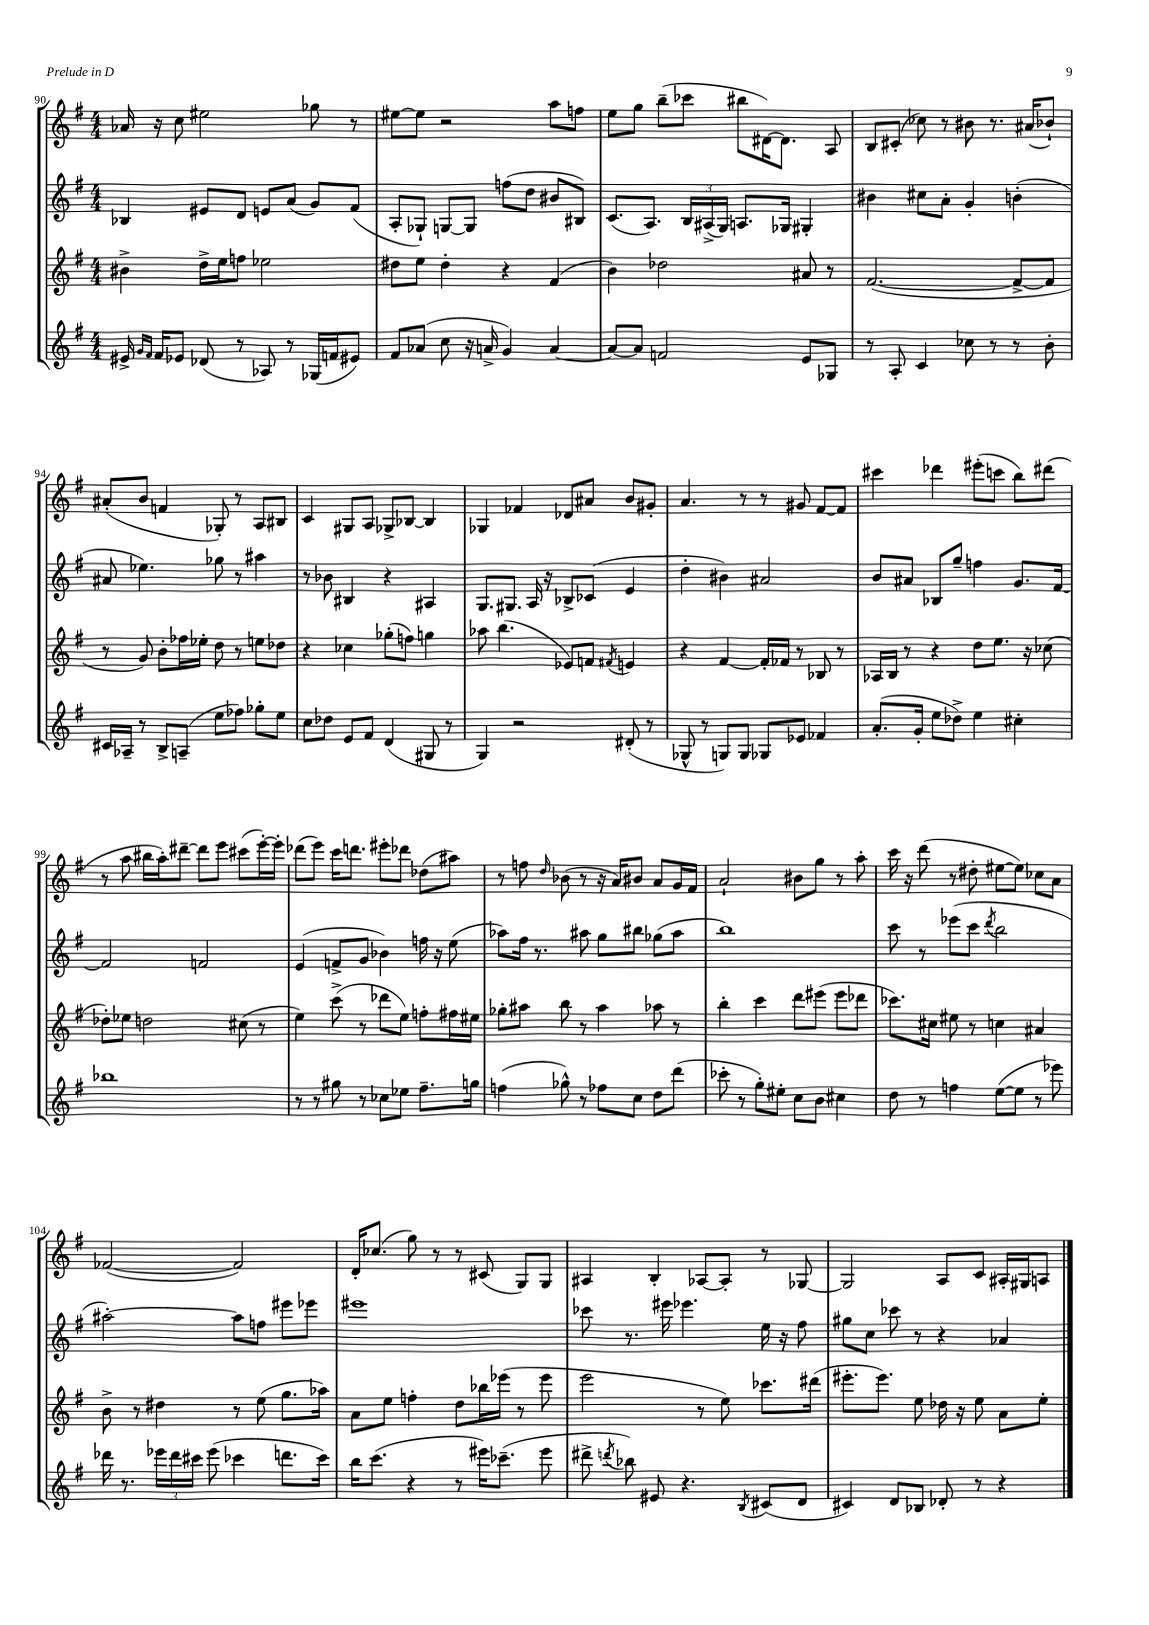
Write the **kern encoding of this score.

**kern	**kern	**kern	**kern
*part4	*part3	*part2	*part1
*staff4	*staff3	*staff2	*staff1
*clefG2	*clefG2	*clefG2	*clefG2
*k[f#]	*k[f#]	*k[f#]	*k[f#]
*M4/4	*M4/4	*M4/4	*M4/4
=90	=90	=90	=90
16e#X^/	4b#X^\	4B-X/	16a-X/
16qqg/LL	.	.	.
16qqf#/JJ	.	.	.
16f#/KL	.	.	16r
8e-X/J	.	.	8cc\
(8d-X/	16dd^\LL	8e#X/L	2ee#X\
.	16ee\J	.	.
8r	8ffn\J	8d/J	.
8A-X/)	2ee-X\	8en/L	.
8r	.	(8a/J	.
(16G-X/LL	.	8g/L)	8gg-X\
16fn/J	.	.	.
8e#X/J)	.	(8f#/J	8r
=91	=91	=91	=91
8f#/L	8dd#X\L	8A'/L	[8ee#X\L
(8a-X/J	8ee\J	8G-X`/J)	8ee#\J]
8cc\	4dd#'\	[8Gn/L	2r
16r	.	8G/J]	.
16an^/	.	.	.
4g/)	4r	(8ffn\L	.
.	.	8dd\J	.
[4a/	(4f#/	8b#X/L	8aa\L
.	.	8B#X/J)	8ffn\J
=92	=92	=92	=92
8a/L_	4b\)	(8.c/L	8ee\L
8a/J]	.	.	8gg\J
.	.	8.A/J)	.
2fn/	2dd-X\	.	(8bb~\L
.	.	24B/LL	8ccc-X\J
.	.	(24A#X^/	.
.	.	24G/JJ)	.
.	.	8.An/L	8bb#X\L
.	.	.	[16d#X\K)
.	.	16G-X/Jk	8.d#\J]
8e/L	8a#X/	4G#X'/	.
8G-X/J	8r	.	8A/
=93	=93	=93	=93
8r	([2.f#/	4b#X\	8B/L
8A'/	.	.	(8c#X'/J
4c/	.	8cc#X\L	8cc-X\)
.	.	8a'\J	8r
8cc-X\	.	4g'/	8b#X\
8r	.	.	8.r
8r	8f#^/L_	(4bn'\	.
.	.	.	(16a#X/KL
8b'\	8f#/J]	.	8b-X`/J)
!!LO:LB:g=z
=94	=94	=94	=94
16c#X/LL	8r	8a#X/	(8a#X'/L
16A-X~/JJ	.	.	.
8r	8g/)	4.ee-X\)	8b/J
8B^/L	8b'\L	.	4fn/
(8An~/J	16ff-X\L	.	.
.	16ee-X'\JJ	.	.
8ee\L	8dd\	8gg-X\	8G-X'/)
8ff-X\J)	8r	8r	8r
8gg-X'\L	8een\L	4aa#X\	8A/L
8ee\J	8dd-X\J	.	8B#X/J
=95	=95	=95	=95
8cc\L	4r	8r	4c/
8dd-X\J	.	8b-X\	.
8e/L	4cc-X\	4B#X/	8G#X/L
8f#/J	.	.	8A/J
(4d/	(8gg-X'\L	4r	8G-X^/L
.	8ffn\J)	.	[8B-X/J
8G#X/	4ggn\	4A#X/	4B-/]
8r	.	.	.
=96	=96	=96	=96
4G/)	8aa-X\	8.G/L	4G-X/
.	(4.bb\	.	.
.	.	8.G#X/J	.
2r	.	.	4f-X/
.	.	16A/	.
.	.	16r	.
.	8e-X/L)	8B-X^/L	8d-X/L
.	8fn/J	(8c-X/J	8a#X/J
.	8qf#X/	.	.
(8d#X'/	4en/	4e/	8b/L
8r	.	.	8g#X'/J
=97	=97	=97	=97
8G-X^^/	4r	4dd'\	4.a/
8r	.	.	.
8Gn/L)	[4f#/	4b#X\)	.
8G/J	.	.	8r
8G-X/L	16f#'/LL]	2a#X/	8r
.	16f-X/JJ	.	.
8e-X/J	8r	.	8g#X/
4f-X/	8B-X/	.	[8f#/L
.	8r	.	8f#/J]
=98	=98	=98	=98
(8.a'/L	16A-X/LL	8b/L	4ccc#X\
.	16B/JJ	.	.
.	8r	8a#X/J	.
16g'/Jk	.	.	.
8ee\L	4r	8B-X/L	4ddd-X\
8dd-X^\J)	.	8gg~/J	.
4ee\	8dd\L	4ffn\	(8eee#X'\L
.	8.ee\J	.	8cccn\J
4cc#X'\	.	8.g/L	8bb\L)
.	16r	.	.
.	(8cc-X\	.	(8ddd#X\J
.	.	[16f#/Jk	.
!!LO:LB:g=z
=99	=99	=99	=99
1bb-X	8dd-X'\L)	2f#/]	8r
.	8ee-X\J	.	8aa\
.	2ddn\	.	16bb#X\LL
.	.	.	16aa'\J)
.	.	.	[8ddd#X~\J
.	.	2fn/	8ddd#\L]
.	.	.	8eee\J
.	(8cc#X\	.	(8ccc#X\L
.	8r	.	[16eee'\L)
.	.	.	16eee'\JJ]
=100	=100	=100	=100
8r	4ee\)	(4e/	(8ddd-X\L
8r	.	.	8eee\J)
8gg#X\	(8ccc^\	8fn^/L	16ccc\KL
.	.	.	8.dddn\J
8r	8r	8g/J	.
8cc-X\L	8ddd-X\L	4b-X\)	8eee#X'\L
8ee-X\J	8ee\J)	.	8ddd-X\J
8.ff#~\L	8ffn'\L	16ffn\	(8dd-X\L
.	.	16r	.
.	16ff#X\L	(8ee\	8aa#X\J)
16ggn\Jk	16ee#X\JJ	.	.
=101	=101	=101	=101
(4ffn\	8gg-X'\L	8aa-X\L)	8r
.	8aa#X\J	16ff#\Jk	8ffn\
.	.	8.r	.
.	.	.	16qqdd/
8gg-X^^\)	8bb\	.	(8b-X\
8r	8r	8aa#X\	8r
8ff-X\L	4aa#\	8gg\L	16r
.	.	.	16a/KL)
8cc\J	.	8bb#X\J	8b#X/J
8dd\L	8aa-X\	(8gg-X\L	8a/L
(8ddd\J	8r	8aa#\J	16g/L
.	.	.	16f#/JJ
=102	=102	=102	=102
8ccc-X'\	4bb'\	1bb)	2a`/
8r	.	.	.
8gg'\L)	4ccc\	.	.
8ee#X'\J	.	.	.
8cc\L	8ddd\L	.	8b#X\L
8b\J	(8eee#X\J	.	8gg\J
4cc#X\	8eee#\L	.	8r
.	8ddd-X\J	.	8aa'\
=103	=103	=103	=103
8dd\	8.ccc-X\L)	8ccc\	16ccc\
.	.	.	16r
8r	.	8r	(8ddd\
.	16cc#X\Jk	.	.
4ffn\	8ee#X\	(8eee-X\L	8r
.	8r	8ccc\J	8dd#X'\
.	.	8qddd/	.
([8ee\L	4ccn\	2bb\	[8ee#X\L
8ee\J]	.	.	8ee#\J])
8r	4a#X/	.	8cc-X\L
8eee-X\)	.	.	8a\J
!!LO:LB:g=z
=104	=104	=104	=104
16ddd-X\	8b^\	[2aa#X'\)	([2f-X/
8.r	.	.	.
.	8r	.	.
24eee-X\LL	4dd#X\	.	.
24ddd-\	.	.	.
24ccc#X\JJ	.	.	.
(8eee-\	.	.	.
4ccc-X\	8r	8aa#\L]	2f-/])
.	(8ee\	8ffn\J	.
8.dddn\L	8.gg\L	8eee#X\L	.
.	.	8eee-X\J	.
16ccc-\Jk)	16aa-X\Jk)	.	.
=105	=105	=105	=105
16bb\KL	8a\L	1eee#X	16d'/KL
(8.ccc\J	.	.	(8.cc-X/J
.	8ee\J	.	.
4r	4ffn'\	.	8gg\)
.	.	.	8r
8r	8dd\L	.	8r
16eee#X\KL)	16bb-X\L	.	(8c#X/
(8.ccc-X~\J	(16eee-X\JJ	.	.
.	8r	.	8G/L)
8eee#\	8eee-\	.	8G/J
=106	=106	=106	=106
8ddd#X^\	2eee\	8ccc-X\	4A#X/
8qdddn/	.	.	.
8bb-X\)	.	8.r	.
8e#X/	.	.	4B'/
.	.	16eee#X\	.
4.r	.	4.eee-X\	.
.	8r	.	[8A-X/L
.	8ee\)	.	8A-'/J]
8qB/	.	.	.
(8c#X/L	8.ccc-X\L	16ee\	8r
.	.	16r	.
8d/J	.	8ff#\	[8G-X/
.	(16ddd#X\Jk	.	.
=107	=107	=107	=107
4c#X/)	8.eee#X'\L	8gg#X\L	2G-/]
.	.	8cc\J	.
.	8.eee#\J)	.	.
8d/L	.	8ccc-X\	.
8B-X/J	8ee\	8r	.
8d-X'/	16dd-X\	4r	8A/L
.	16r	.	.
8r	8ee\	.	8c/J
4r	8a\L	4a-X/	16A#X'/LL
.	.	.	16G#X/J
.	8ee'\J	.	8An/J
==	==	==	==
*-	*-	*-	*-
